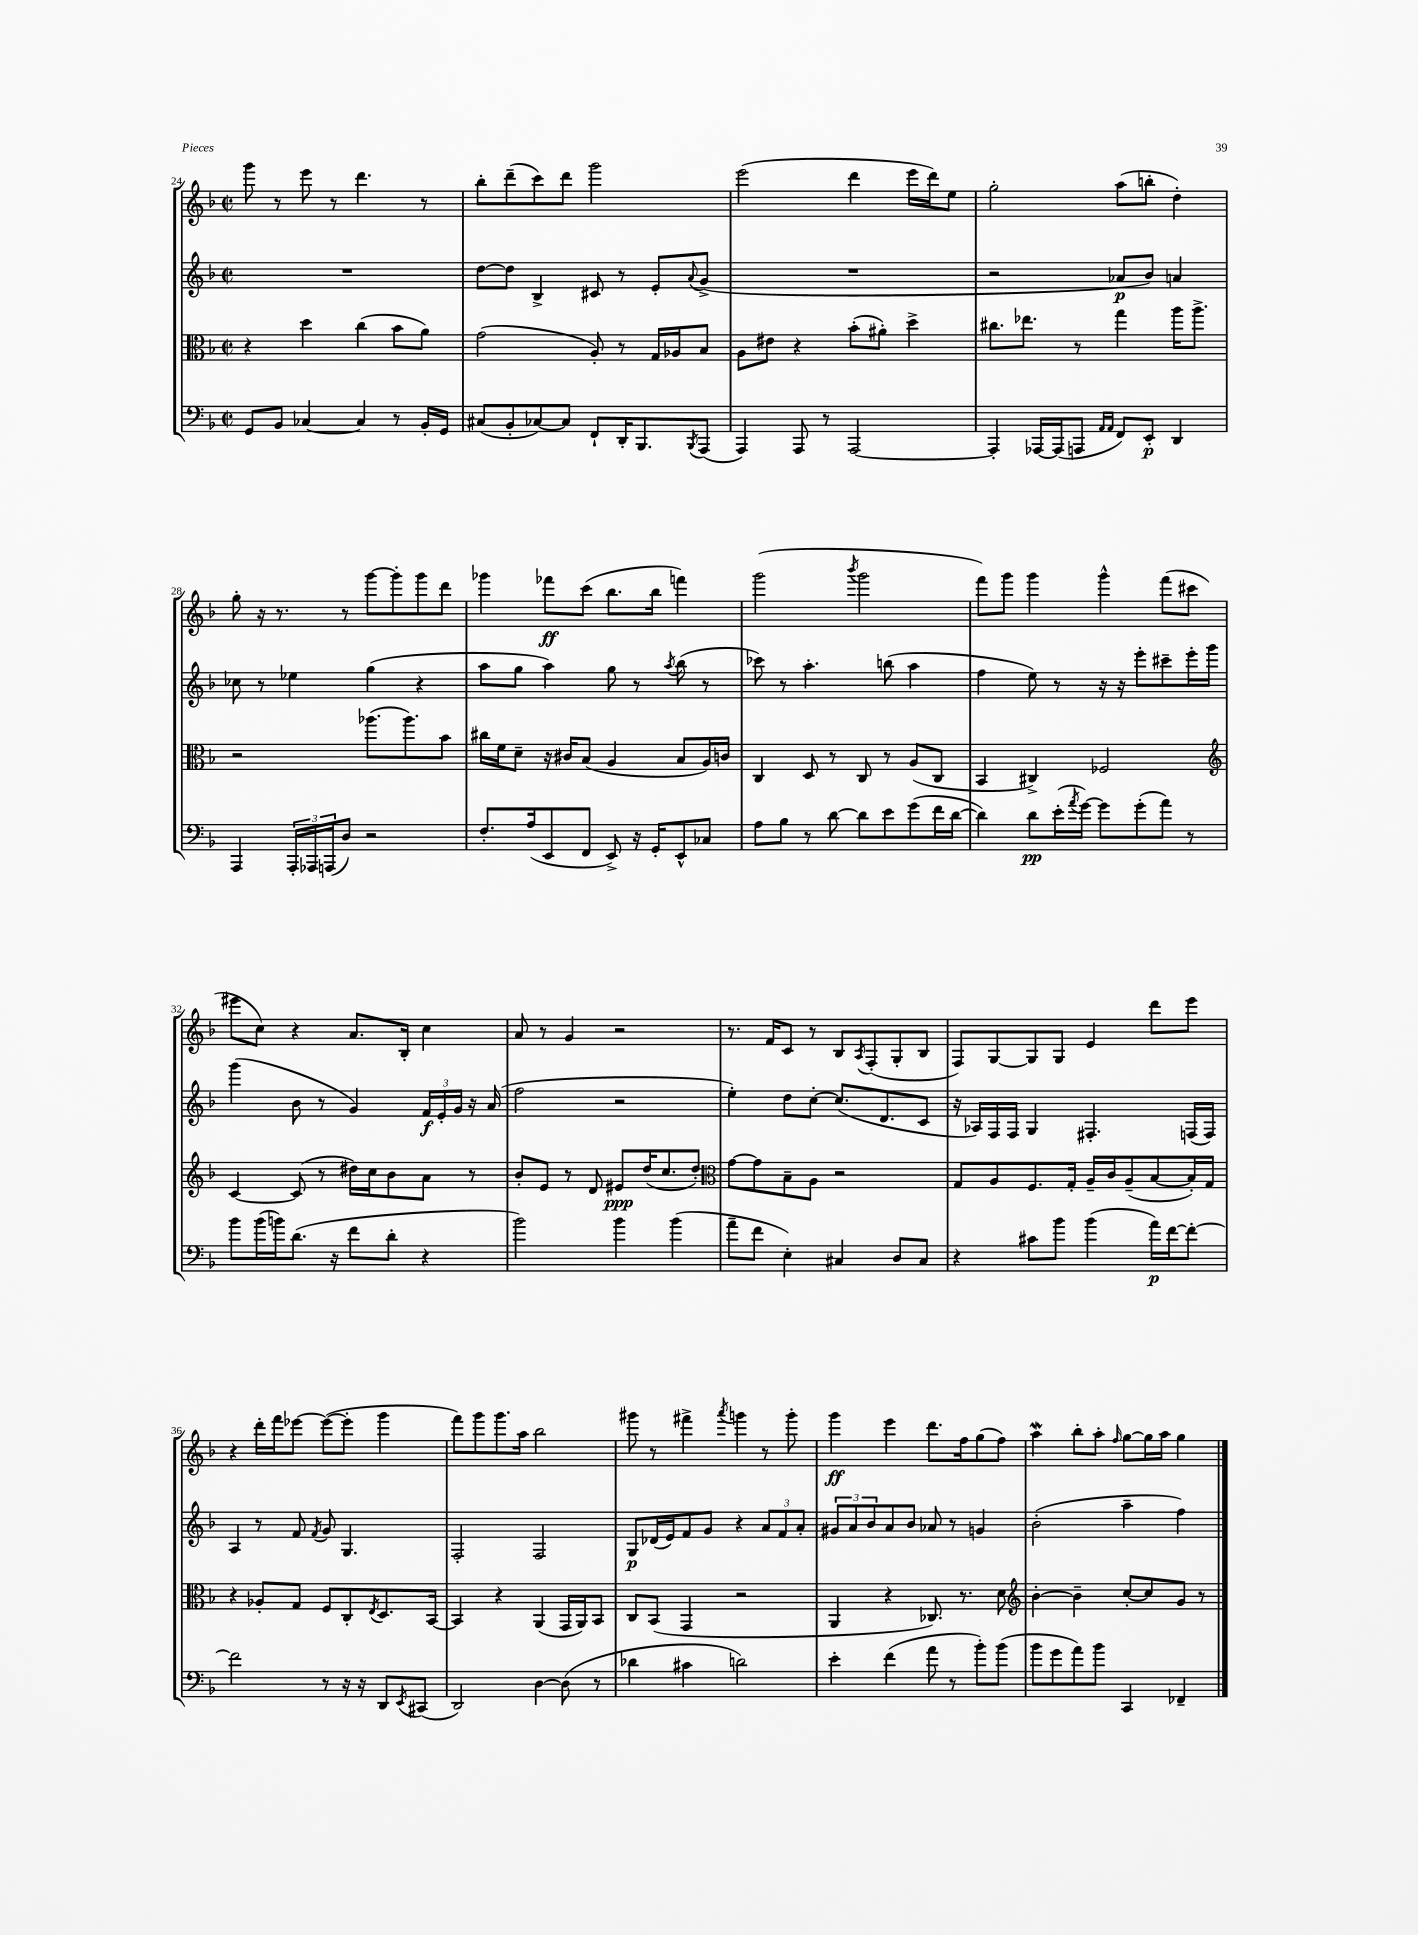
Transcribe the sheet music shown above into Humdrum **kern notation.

**kern	**kern	**kern	**kern
*staff4	*staff3	*staff2	*staff1
*clefF4	*clefC3	*clefG2	*clefG2
*k[b-]	*k[b-]	*k[b-]	*k[b-]
*M2/2	*M2/2	*M2/2	*M2/2
*met(c|)	*met(c|)	*met(c|)	*met(c|)
8GG	4r	1r	8ggg
8BB-	.	.	8r
[4C-	4dd	.	8eee
.	.	.	8r
4C-]	(4cc	.	4.ddd
8r	8b-	.	.
16BB-'	8a)	.	8r
16GG	.	.	.
=	=	=	=
(8C#	(2g	[8dd	8bb-'
8BB-'	.	8dd]	(8ddd~
[8C-)	.	4B-^	8ccc)
8C-]	.	.	8ddd
8FF`	8A')	8c#	2ggg
16DD'	8r	8r	.
8.BBB-	.	.	.
.	16G	8e'	.
.	16A-	.	.
8qBBB-	.	8qqa	.
(8AAA	8B-	(8g^	.
=	=	=	=
4AAA)	8A	1r	(2eee
.	8e#	.	.
8AAA	4r	.	.
8r	.	.	.
[2AAA	(8b-'	.	4ddd
.	8a#')	.	.
.	4dd^	.	16eee
.	.	.	16ddd)
.	.	.	8ee
=	=	=	=
4AAA']	8.cc#	2r	2gg'
.	8.ee-	.	.
[16AAA-	.	.	.
(16AAA-]	.	.	.
8AAA	8r	.	.
16qqAA	.	.	.
16qqAA	.	.	.
8FF)	4gg	8a-	(8aa
8EE'	.	8b-)	8bb'
4DD	16aa	4a	4dd')
.	8.aa^	.	.
=	=	=	=
4AAA	2r	8cc-	8gg'
.	.	8r	16r
.	.	.	8.r
24AAA'	.	4ee-	.
24AAA-	.	.	.
(24AAA	.	.	.
8D)	.	.	8r
2r	(8.aa-	(4gg	[8ggg
.	.	.	8ggg']
.	8.aa-)	.	.
.	.	4r	8ggg
.	8b-	.	8ddd
=	=	=	=
8.F'	16cc#	8aa	4ggg-
.	16f	.	.
.	8d~	8gg	.
(16A	.	.	.
8EE	16r	4aa)	8fff-
.	16c#	.	.
8FF	(8B-	.	(8ccc
8EE^)	4A	8gg	8.bb-
16r	.	8r	.
16GG'	.	.	16bb-
.	.	8qaa	.
8EE^^	8B-	(8bb-	4fff)
8C-	16A)	8r	.
.	16c	.	.
=	=	=	=
8A	4C	8ccc-)	(2ggg
8B-	.	8r	.
8r	8D	4.aa'	.
[8d	8r	.	.
.	.	.	8qbbb-
8d]	8C	.	2ggg
8e	8r	(8bb	.
(8g	(8A	4aa	.
16f	8C	.	.
[16d	.	.	.
=	=	=	=
4d])	4BB-	4ff	8fff)
.	.	.	8ggg
8d	4C#^)	8ee)	4ggg
(16e'	.	8r	.
8qa	.	.	.
[16g)	.	.	.
8g]	2F-	16r	4ggg^^
.	.	16r	.
(8g'	.	8eee'	.
8a)	.	8ccc#~	(8fff
8r	.	16eee'	8ccc#
.	.	16ggg	.
=	=	=	=
*	*clefG2	*	*
8b-	[4c	(4ggg	8eee#
(16b-	.	.	8cc)
16b)	.	.	.
(8.d	(8c]	8b-	4r
.	8r	8r	.
16r	.	.	.
8f	16dd#)	4g)	8.a
.	16cc	.	.
8d'	8b-	.	.
.	.	.	16B-'
4r	8a	24f	4cc
.	.	24e'	.
.	.	24g	.
.	8r	16r	.
.	.	(16a	.
=	=	=	=
2b-)	8b-'	2ff	8a
.	8e	.	8r
.	8r	.	4g
.	8d	.	.
4b-	8e#	2r	2r
.	(16dd	.	.
.	8.cc	.	.
(4b-	.	.	.
.	8dd')	.	.
=	=	=	=
*	*clefC3	*	*
8a~	[8g	4ee')	8.r
8f	8g]	.	.
.	.	.	16f
4E')	8B-~	8dd	8c
.	8A	[8cc'	8r
4C#	2r	(8.cc]	8B-
.	.	.	8qA
.	.	.	(8F'
.	.	8.d	.
8D	.	.	8G'
8C#	.	8c	8B-
=	=	=	=
4r	8G	16r	8F)
.	.	16A-)	.
.	8A	16F	[8G
.	.	16F	.
8c#	8.F	4G	8G]
8b-	.	.	8G
.	16G'	.	.
(4b-	16A~	4.F#'	4e
.	16c	.	.
.	(8A~	.	.
16a)	[8B-	.	8ddd
[16f	.	.	.
8f'_	16B-'])	(16F	8eee
.	16G	16F)	.
=	=	=	=
2f]	4r	4A	4r
.	8A-'	8r	16ddd'
.	.	.	16fff
.	8G	8f	[8eee-
.	.	8qf	.
8r	8F	8g	(8eee-_
16r	8C'	4.G	8eee-']
16r	.	.	.
.	8qE	.	.
8DD	8.D	.	4ggg
8qEE	.	.	.
(8CC#	.	.	.
.	[16BB-	.	.
=	=	=	=
2DD)	4BB-]	2F'	8fff)
.	.	.	8ggg
.	4r	.	8.ggg
.	.	.	16aa
[4D	(4AA	2F	2bb-
(8D]	16GG	.	.
.	16AA)	.	.
8r	8BB-	.	.
=	=	=	=
4d-	8C	8G	8ggg#
.	(8BB-	(16d-	8r
.	.	16e)	.
4c#	4GG	8f	4fff#^
.	.	8g	.
.	.	.	8qaaa
2d)	2r	4r	4ggg
.	.	12a	8r
.	.	12f	.
.	.	.	8ggg'
.	.	12a'	.
=	=	=	=
4e'	4AA	12g#	4ggg
.	.	12a	.
.	.	12b-	.
(4f	4r	8a	4eee
.	.	8b-	.
8a	8.C-)	8a-	8.ddd
8r	.	8r	.
.	8.r	.	16ff
8b-')	.	4g	(8gg
(8b-	8d	.	8ff)
=	=	=	=
*	*clefG2	*	*
8b-	[4b-'	(2b-'	4aa
8g	.	.	.
8a)	4b-~]	.	8bb-'
8b-	.	.	8aa'
.	.	.	16qqff
4CC	[8cc'	4aa~	[8gg
.	8cc]	.	16gg]
.	.	.	16aa
4FF-~	8g	4ff)	4gg
.	8r	.	.
==	==	==	==
*-	*-	*-	*-
